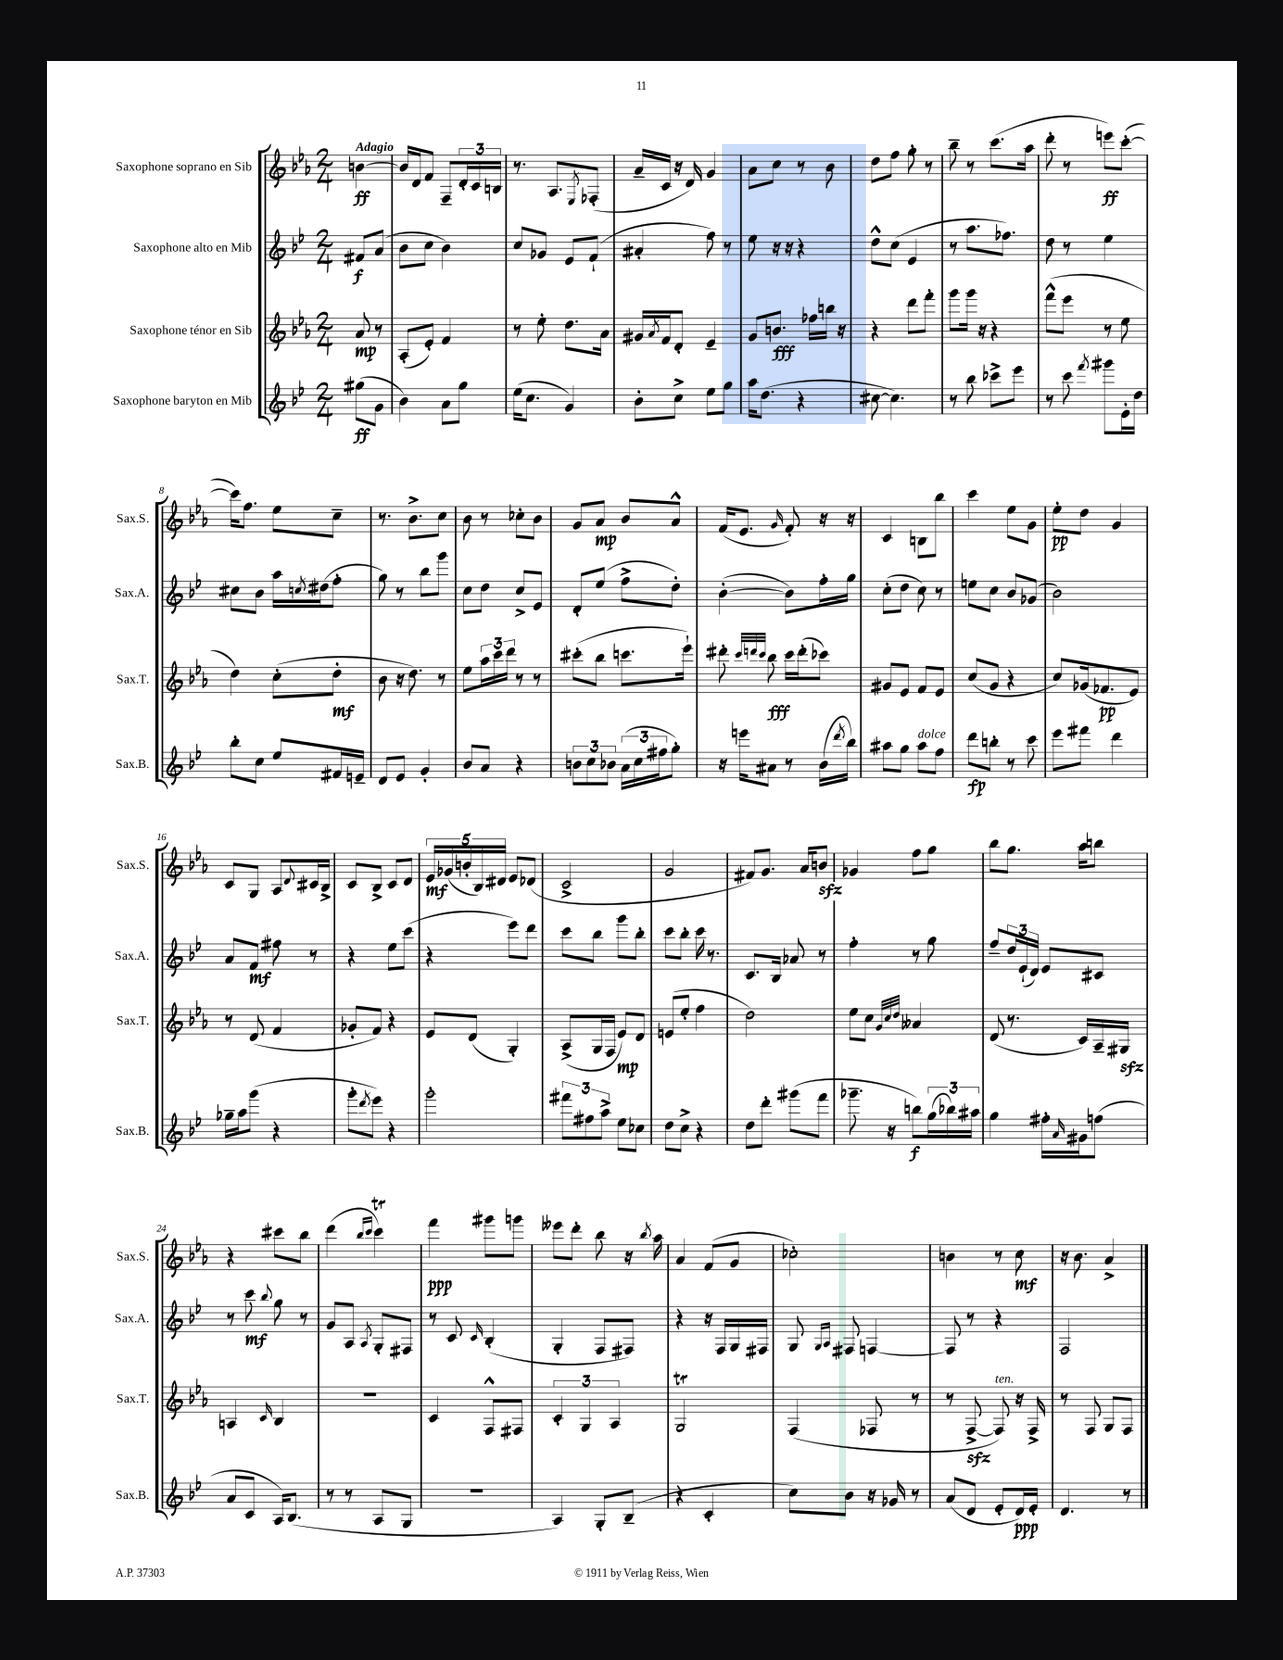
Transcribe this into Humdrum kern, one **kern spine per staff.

**kern	**dynam	**kern	**dynam	**kern	**dynam	**kern	**dynam
*part4	*part4	*part3	*part3	*part2	*part2	*part1	*part1
*staff4	*staff4	*staff3	*staff3	*staff2	*staff2	*staff1	*staff1
*I"Saxophone baryton en Mib	*	*I"Saxophone ténor en Sib	*	*I"Saxophone alto en Mib	*	*I"Saxophone soprano en Sib	*
*I'Sax.B.	*	*I'Sax.T.	*	*I'Sax.A.	*	*I'Sax.S.	*
*clefG2	*	*clefG2	*	*clefG2	*	*clefG2	*
*k[b-e-]	*	*k[b-e-a-]	*	*k[b-e-]	*	*k[b-e-a-]	*
*M2/4	*	*M2/4	*	*M2/4	*	*M2/4	*
=	=	=	=	=	=	=	=
!	!	!	!	!	!	!LO:TX:a:B:t=Adagio	!
(8gg#X\L	ff	8a-/	mp	8f#X/L	f	[4bn\	ff
8g\J	.	8r	.	(8a/J	.	.	.
=1	=1	=1	=1	=1	=1	=1	=1
4b-\)	.	(8A-'/L	.	8b-\L	.	16b/LL]	.
.	.	.	.	.	.	16d/J	.
.	.	8e-'/J)	.	8cc\J	.	8f/J	.
8a\L	.	4f/	.	4b-\)	.	8F~/L	.
8gg\J	.	.	.	.	.	24d'/L	.
.	.	.	.	.	.	24c/	.
.	.	.	.	.	.	24Bn/JJ	.
=2	=2	=2	=2	=2	=2	=2	=2
(16ee-\KL	.	8r	.	8cc/L	.	8.r	.
8.cc\J	.	.	.	.	.	.	.
.	.	8ee-'\	.	8g-X/J	.	.	.
.	.	.	.	.	.	8.A-/L	.
4g/)	.	8.dd\L	.	8e-/L	.	.	.
.	.	.	.	.	.	8qE-/	.
.	.	.	.	(8f`/J	.	(8F-X'/J	.
.	.	16a-\Jk	.	.	.	.	.
=3	=3	=3	=3	=3	=3	=3	=3
8b-'\L	.	16g#X/LL	.	4a#X'/	.	16a-~/LL	.
.	.	8qa-/	.	.	.	.	.
.	.	16f/J	.	.	.	16c/JJ	.
8cc^\J	.	8d'/J	.	.	.	16r	.
.	.	.	.	.	.	16d/)	.
8ee-\L	.	4e-~/	.	8ff\)	.	4g/	.
8gg\J	.	.	.	8r	.	.	.
=4	=4	=4	=4	=4	=4	=4	=4
16aa\KL	.	8g/L	.	8ee-\	.	8a-\L	.
(8.dd\J	.	.	.	.	.	.	.
.	.	8.bn/J	fff	16r	.	8cc\J	.
.	.	.	.	16r	.	.	.
4r	.	.	.	4r	.	8r	.
.	.	16ff-X\LL	.	.	.	.	.
.	.	16bbn\JJ	.	.	.	8b-\	.
.	.	16r	.	.	.	.	.
=5	=5	=5	=5	=5	=5	=5	=5
[8cc#X\	.	4r	.	8dd^^\L	.	8dd\L	.
4.cc#\])	.	.	.	(8cc\J	.	8ff\J	.
.	.	8ddd\L	.	4e-/	.	8gg'\	.
.	.	8fff'\J	.	.	.	8r	.
=6	=6	=6	=6	=6	=6	=6	=6
8r	.	8ggg\L	.	8r	.	8bb-~\	.
8bb-\	.	16ggg\Jk	.	8.aa\L	.	8r	.
.	.	16r	.	.	.	.	.
8ccc-X^\L	.	4r	.	.	.	(8.ccc\L	.
.	.	.	.	8.ff-X\J)	.	.	.
8eee-\J	.	.	.	.	.	.	.
.	.	.	.	.	.	16aa-\Jk	.
=7	=7	=7	=7	=7	=7	=7	=7
8r	.	(8fff^^\L	.	8dd\	.	8ddd'\	.
8ccc\	.	8eee-\J	.	8r	.	8r	.
8qfff/	.	.	.	.	.	.	.
8ggg#X\L	.	8r	.	4ee-\	.	8eeen\L)	ff
16e-'\L	.	8ee-\	.	.	.	([8ccc'\J	.
16dd\JJ	.	.	.	.	.	.	.
!!LO:LB:g=z
=8	=8	=8	=8	=8	=8	=8	=8
8bb-'\L	.	4dd\)	.	8cc#X\L	.	16ccc\KL])	.
.	.	.	.	.	.	8.ff\J	.
8cc\J	.	.	.	8b-\J	.	.	.
8ee-/L	.	(8cc'\L	.	16aa\LL	.	8ee-\L	.
.	.	.	.	8qccn/	.	.	.
.	.	.	.	(16dd#X\J	.	.	.
16f#X/L	.	8dd'\J	mf	8ff'\J	.	8cc~\J	.
16en~/JJ	.	.	.	.	.	.	.
=9	=9	=9	=9	=9	=9	=9	=9
8d/L	.	8b-\	.	8gg\)	.	8.r	.
8e-/J	.	16r	.	8r	.	.	.
.	.	8.dd\)	.	.	.	8.b-^\L	.
4g'/	.	.	.	8bb-\L	.	.	.
.	.	8r	.	8ggg\J	.	8cc\J	.
=10	=10	=10	=10	=10	=10	=10	=10
8b-/L	.	8ee-\L	.	8cc\L	.	8b-\	.
8a/J	.	24aa-\L	.	8dd\J	.	8r	.
.	.	24ccc\	.	.	.	.	.
.	.	24ddd\JJ	.	.	.	.	.
4r	.	8r	.	8cc^/L	.	8cc-X'\L	.
.	.	8r	.	8e-/J	.	8b-\J	.
=11	=11	=11	=11	=11	=11	=11	=11
12bn\L	.	(8ccc#X'\L	.	8d'/L	.	8g/L	.
12cc\	.	.	.	.	.	.	.
.	.	8bb-\J	.	(8ee-/J	.	8a-/J	mp
12b-X\J	.	.	.	.	.	.	.
(24a\LL	.	8.cccn\L	.	8ff^\L	.	8b-/L	.
24cc\	.	.	.	.	.	.	.
24ff#X\J	.	.	.	.	.	.	.
8gg'\J)	.	.	.	8dd'\J)	.	8a-^^/J	.
.	.	16eee-`\Jk)	.	.	.	.	.
=12	=12	=12	=12	=12	=12	=12	=12
16r	.	8ddd#X'\	.	([4b-'\	.	(16f/KL	.
16eeen\KL	.	.	.	.	.	8.e-/J	.
.	.	32qqccc/LLL	.	.	.	.	.
.	.	32qqdddn/	.	.	.	.	.
.	.	32qqccc/JJJ	.	.	.	.	.
8a#X\J	.	8bb-\	fff	.	.	.	.
.	.	.	.	.	.	16qqg/	.
8r	.	16ccc\LL	.	8b-\L])	.	8f'/)	.
.	.	(16ddd'\J	.	.	.	.	.
(16b-\LL	.	8ccc-X\J)	.	16ff'\L	.	16r	.
8qddd/	.	.	.	.	.	.	.
16bb-\JJ)	.	.	.	16gg\JJ	.	16r	.
=13	=13	=13	=13	=13	=13	=13	=13
8aa#X\L	.	8g#X/L	.	(8cc'\L	.	4c/	.
8gg\J	.	8e-/J	.	8dd\J	.	.	.
!LO:TX:a:i:t=dolce	!	!	!	!	!	!	!
8aa#\L	.	8f/L	.	8cc\)	.	8Bn\L	.
8ff\J	.	8e-/J	.	8r	.	8bb-\J	.
=14	=14	=14	=14	=14	=14	=14	=14
8ddd\L	fp	(8cc/L	.	8een\L	.	4ccc\	.
8bbn'\J	.	8g/J	.	8cc\J	.	.	.
8r	.	4r	.	8b-/L	.	8ee-\L	.
8ccc\	.	.	.	(8g-X/J	.	8g\J	.
=15	=15	=15	=15	=15	=15	=15	=15
8eee-\L	.	8cc/L)	.	2b-\)	.	8ee-'\L	pp
8fff#X\J	.	(16g-X/k	.	.	.	8dd\J	.
.	.	8.f-X/	pp	.	.	.	.
4ddd\	.	.	.	.	.	4g/	.
.	.	8e-/J)	.	.	.	.	.
!!LO:LB:g=z
=16	=16	=16	=16	=16	=16	=16	=16
16gg-X~\LL	.	8r	.	8a/L	.	8c/L	.
16aa\J	.	.	.	.	.	.	.
(8ggg\J	.	(8d/	.	8f/J	mf	8G/J	.
4r	.	4f/	.	8ff#X\	.	8A-/L	.
.	.	.	.	.	.	8qqd/	.
.	.	.	.	8r	.	16c#X/L	.
.	.	.	.	.	.	16B-^/JJ	.
=17	=17	=17	=17	=17	=17	=17	=17
8ggg'\L	.	8g-X'/L	.	4r	.	8c/L	.
8qddd/	.	.	.	.	.	.	.
8eee-\J)	.	8f/J)	.	.	.	8B-^/J	.
4r	.	4r	.	8ee-\L	.	8c/L	.
.	.	.	.	(8ccc\J	.	8d/J	.
=18	=18	=18	=18	=18	=18	=18	=18
2ggg'\	.	8e-/L	.	4r	.	20e-/LL	mf
.	.	.	.	.	.	(20g-X/	.
.	.	.	.	.	.	20bn'/	.
.	.	(8d/J	.	.	.	.	.
.	.	.	.	.	.	20B-/)	.
.	.	.	.	.	.	20d#X/JJ	.
.	.	4G'/)	.	8eee-\L)	.	8e-/L	.
.	.	.	.	8ddd\J	.	(8d-X/J	.
=19	=19	=19	=19	=19	=19	=19	=19
12fff#X\L	.	(8A-^/L	.	8ccc\L	.	2c^/	.
12ff#X\	.	.	.	.	.	.	.
.	.	16G/L	.	8bb-\J	.	.	.
12aa^\J	.	.	.	.	.	.	.
.	.	16F/JJ	.	.	.	.	.
8ee-\L	.	8e-/L)	mp	8ggg\L	.	.	.
8cc-X\J	.	8d/J	.	8bb-'\J	.	.	.
=20	=20	=20	=20	=20	=20	=20	=20
8dd\L	.	(8en/L	.	8ccc\L	.	2g/	.
8cc^\J	.	8ee-'/J	.	8bb-'\J	.	.	.
4r	.	4ff\	.	16ccc\	.	.	.
.	.	.	.	8.r	.	.	.
=21	=21	=21	=21	=21	=21	=21	=21
8dd\L	.	2dd\)	.	8.c/L	.	8f#X/L)	.
8ddd'\J	.	.	.	.	.	8.g/J	.
.	.	.	.	16B-/Jk	.	.	.
(8ggg#X\L	.	.	.	8a-X/	.	.	.
.	.	.	.	.	.	16a-/KL	.
8fff\J	.	.	.	8r	.	8bnzz/J	.
=22	=22	=22	=22	=22	=22	=22	=22
8.ggg-X~\	.	8ee-\L	.	4ff'\	.	4g-X/	.
.	.	8cc\J	.	.	.	.	.
16r	.	.	.	.	.	.	.
.	.	32qqg/LLL	.	.	.	.	.
.	.	32qqcc/	.	.	.	.	.
.	.	32qqdd/JJJ	.	.	.	.	.
8bbn\L)	f	4a--X/	.	8r	.	8ff\L	.
(24gg\L	.	.	.	8gg\	.	8gg\J	.
24bb-X\)	.	.	.	.	.	.	.
24aa#X\JJ	.	.	.	.	.	.	.
=23	=23	=23	=23	=23	=23	=23	=23
4gg\	.	(8d/	.	8ff~/L	.	8bb-\L	.
.	.	8.r	.	24dd/L	.	8.gg\J	.
.	.	.	.	(24e-`/	.	.	.
.	.	.	.	24d/JJ)	.	.	.
16ff#X'\LL	.	.	.	8e-/L	.	.	.
16qqa/	.	.	.	.	.	.	.
16g#X\J	.	16c/LL)	.	.	.	16aa-\KL	.
(8ffn\J	.	16A-~/	.	8c#X/J	.	8bbn\J	.
.	.	16G#Xzz/JJ	.	.	.	.	.
!!LO:LB:g=z
=24	=24	=24	=24	=24	=24	=24	=24
8a/L	.	4An/	.	8r	.	4r	.
8c/J	.	.	.	8ccc\	mf	.	.
.	.	16qqc/	.	8qqbb-/	.	.	.
16A/KL)	.	4B-/	.	8gg\	.	8ccc#X\L	.
(8.B-/J	.	.	.	.	.	.	.
.	.	.	.	8r	.	8bb-\J	.
=25	=25	=25	=25	=25	=25	=25	=25
8r	.	2r	.	8g/L	.	(4ddd\	.
8r	.	.	.	8A/J	.	.	.
.	.	.	.	.	.	16qqbb-/LL	.
.	.	.	.	8qA/	.	16qqccc/JJ	.
8A/L	.	.	.	8G'/L	.	4cccT\)	.
8G/J	.	.	.	8F#X/J	.	.	.
=26	=26	=26	=26	=26	=26	=26	=26
2r	.	4c/	.	8r	.	4fff\	ppp
.	.	.	.	8c/	.	.	.
.	.	.	.	16qqc/	.	.	.
.	.	8F^^/L	.	(4B-'/	.	8ggg#X\L	.
.	.	8F#X/J	.	.	.	8gggn\J	.
=27	=27	=27	=27	=27	=27	=27	=27
4A/)	.	6c'/	.	4G'/	.	8eee--X\L	.
.	.	.	.	.	.	8ddd'\J	.
.	.	6G/	.	.	.	.	.
8G'/L	.	.	.	8F/L	.	8bb-\	.
.	.	6A-/	.	.	.	.	.
(8B-~/J	.	.	.	8F#X/J)	.	16r	.
.	.	.	.	.	.	8qbb-/	.
.	.	.	.	.	.	16aa-\	.
=28	=28	=28	=28	=28	=28	=28	=28
4r	.	2Gt/	.	4r	.	4a-/	.
4c'/	.	.	.	16r	.	(8f/L	.
.	.	.	.	16F/LL	.	.	.
.	.	.	.	16G/	.	8g/J	.
.	.	.	.	16F#X/JJ	.	.	.
=29	=29	=29	=29	=29	=29	=29	=29
8cc\L)	.	(4F/	.	8G/	.	2cc-X'\)	.
.	.	.	.	16qqG/LL	.	.	.
.	.	.	.	16qqA/JJ	.	.	.
8b-\J	.	.	.	8F#X/	.	.	.
16r	.	8F-X/	.	[4Fn/	.	.	.
16g-X/	.	.	.	.	.	.	.
8r	.	8r	.	.	.	.	.
=30	=30	=30	=30	=30	=30	=30	=30
(8a/L	.	8r	.	8F/]	.	4bn\	.
8d/J	.	[8Fzz^/	.	8r	.	.	.
!	!	!LO:TX:a:i:t=ten.	!	!	!	!	!
8e-'/L	.	8F/])	.	4r	.	8r	.
16d/L)	ppp	16r	.	.	.	8cc\	mf
16e-'/JJ	.	16F^/	.	.	.	.	.
=31	=31	=31	=31	=31	=31	=31	=31
4.d/	.	8r	.	2F/	.	16r	.
.	.	.	.	.	.	8.b-\	.
.	.	8F/	.	.	.	.	.
.	.	8G/L	.	.	.	4a-^/	.
8r	.	8F/J	.	.	.	.	.
==	==	==	==	==	==	==	==
*-	*-	*-	*-	*-	*-	*-	*-
